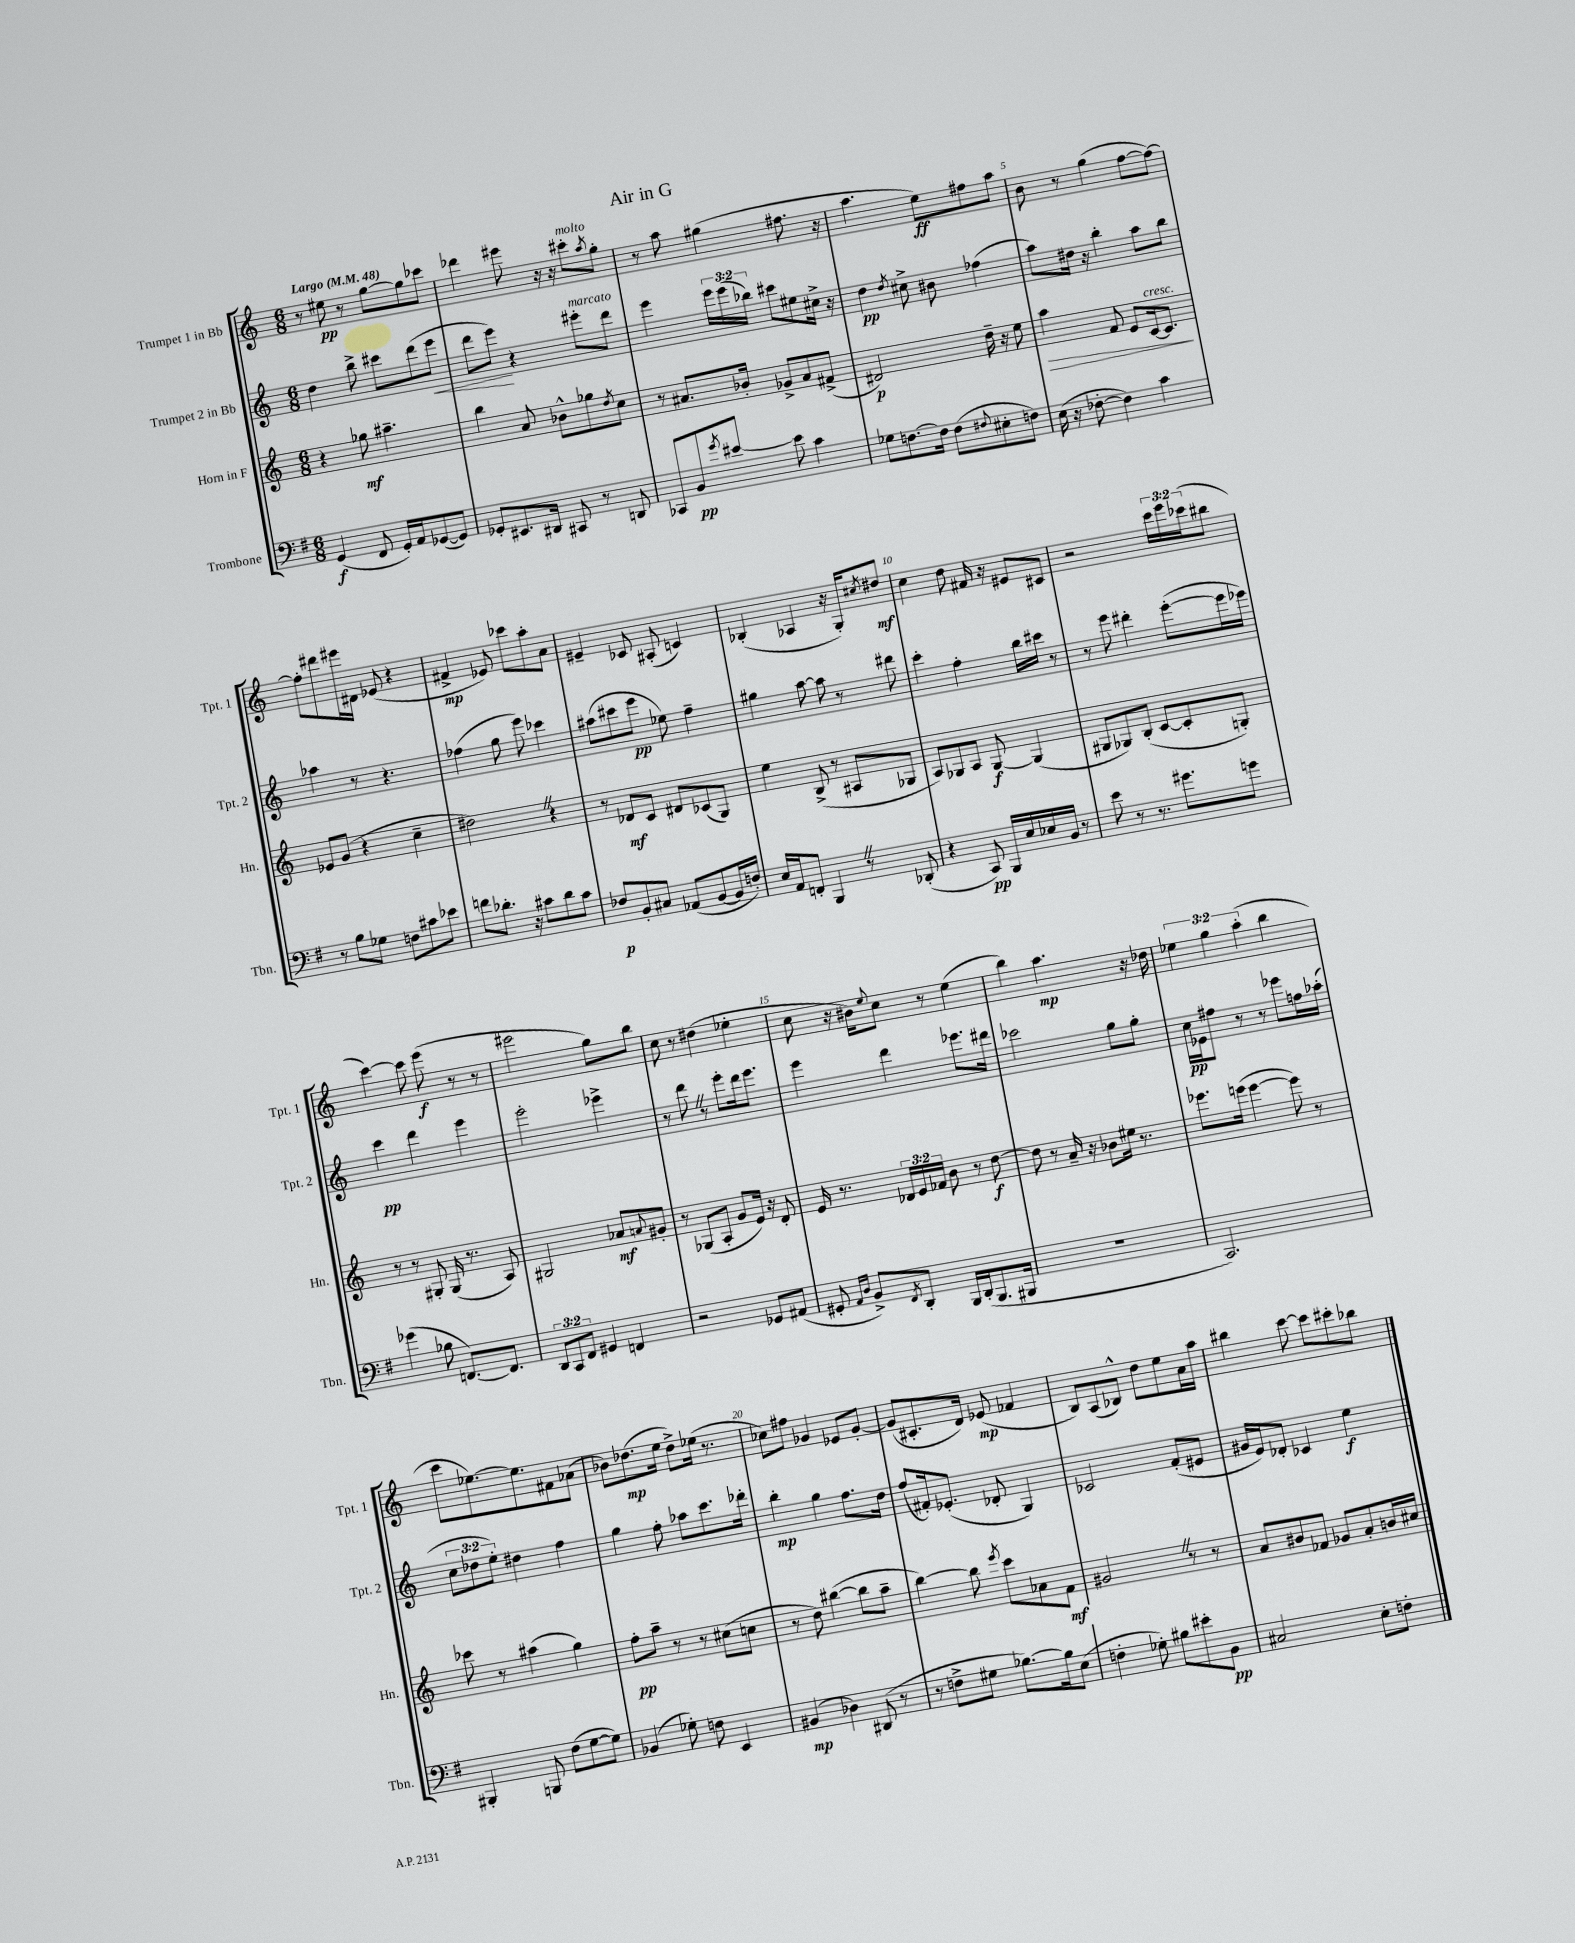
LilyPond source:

\header { title = "Air in G" }
<<
\new StaffGroup <<
\new Staff = "s0" \with { instrumentName = "Trumpet 1 in Bb" shortInstrumentName = "Tpt. 1" } {
    \clef treble \key c \major \numericTimeSignature \time 6/8 \override Staff.TupletNumber.text = #tuplet-number::calc-fraction-text \tempo "Largo" 4 = 48
    r8 eis''8\pp r8 g''8~ g''8 ces'''8 |
    des'''4 eis'''8 r16 r16 cis'''8-.^\markup { \italic "molto" } \acciaccatura { a''8 } g''8-. |
    r8 a''8 gis''4( fis''8. r16 |
    a''4. e''8\ff) fis''8 a''8 |
    b'8 r8 g''4( f''8~ f''8~) |
    f''8-. dis'''8 eis'''16 dis'16 ees'8( r4 |
    fis'4->\mp ees'8) ces'''8 a''8-. a'8 |
    eis'4-- ces'8 ais8-.( c'4) |
    bes4-.( aes4 r16 g16-.) \acciaccatura { cis''8 } dis''8\mf |
    c''4 d''8 fis'16 r16 eis'8 cis'8 |
    r2 \tuplet 3/2 { c'''16 e'''16 ces'''16( } bis''8 |
    c'''4~) c'''8 e'''8\f( r8 r8 |
    eis'''2 g''8) b''8 |
    c''8 r8 dis''4( ees''4-. |
    c''8 r16 bis'16) \appoggiatura { e''8 } c''8 r8 e''4( |
    b''4) a''4.\mp r16 des''16 |
    \tuplet 3/2 { ees''4 g''4 a''4-.( } b''4 |
    c'''8 ees''8.~) ees''8. fis'8 aes'8( |
    bes'8) des''8.\mp( e''16 des''8->) ees''16( r8. |
    ces''8) fis''8 ges'4 ees'8 ges'8~-. |
    ges'8( cis'8.-. d'16) ees'8\mp( fes'4 |
    b8) a8( bes8-^) d''8 e''8 a'16 a''16 |
    bis''4 c'''8~ c'''8 cis'''8-. bes''8 \bar "|." |
}
\new Staff = "s1" \with { instrumentName = "Trumpet 2 in Bb" shortInstrumentName = "Tpt. 2" } {
    \clef treble \key c \major \numericTimeSignature \time 6/8 \override Staff.TupletNumber.text = #tuplet-number::calc-fraction-text
    d''4 b''8-> cis'''8 d'''8( e'''8\< |
    d'''8 e'''8\!) r4 eis'''8-.^\markup { \italic "marcato" } d'''8 |
    e'''4 \tuplet 3/2 { e'''16 e'''16( bes''16) } cis'''8 eis''8 cis''16-> r16 |
    d''4\pp \acciaccatura { d''8 } cis''8-> bis'8 fes''4( |
    a''8) dis''16 r16 b''4-. a''8 b''8 |
    aes''4 r8 r4. |
    fes''4( g''8 e'''8) ces'''4 |
    ais''8( cis'''8 e'''8\pp ees''8) f''4-- |
    gis''4 a''8~ a''8 r8 dis'''8 |
    c'''4-. f''4-. b''16 cis'''16 r8 |
    r8 e'''8 dis'''4-. e'''8~-.( e'''16 ees'''16) |
    c'''4\pp d'''4 e'''4 |
    e'''2-. ees'''4-> |
    r8 d'''8 \once \override BreathingSign.text = \markup { \musicglyph "scripts.caesura.straight" } \breathe r8 e'''8-. d'''16 e'''8. |
    e'''4 d'''4 ees'''8. dis'''16 |
    ces'''2 g''8 g''8-. |
    c''16\pp ees'16 fis''8 r8 r8 ees'''8 f''16 aes''16-.( |
    \tuplet 3/2 { c''8 des''8 e''8-.) } dis''4 f''4 |
    g''4 f''8-. aes''8 c'''8. des'''16-. |
    b''4-.\mp g''4 f''8. d''16 |
    f''8( fis'16-.) ees'8.-.( des'8-. g4) |
    ces'2 f'8-.( eis'8 |
    gis'16 e'16) des'8-. ces'4 e''4\f \bar "|." |
}
\new Staff = "s2" \with { instrumentName = "Horn in F" shortInstrumentName = "Hn." } {
    \clef treble \key c \major \numericTimeSignature \time 6/8 \override Staff.TupletNumber.text = #tuplet-number::calc-fraction-text
    r4 ges''8\mf ais''4.-- |
    b''4 a'8 bes'8-^ ges''8 \acciaccatura { d''8 } c''8 |
    r8 ais'8. bes'16-. ges'8-> ais'8 fis'8->( |
    dis'2\p) d''16-- r16 e''8 |
    a''4\> f'8 e'8 c'16~^\markup { \italic "cresc." } c'8.\! |
    ees'8 g'8( r4 c''4-- |
    dis''2) \once \override BreathingSign.text = \markup { \musicglyph "scripts.caesura.straight" } \breathe r4 |
    r8 des'8\mf c'8 dis'8 ces'8( g8) |
    e''4 b8->( r8 ais8 ges8 |
    a8) ges8 a8 ges8~\f ges4( |
    gis8 ges8) b8-.( c'8~ c'8-. g8-.) |
    r8 r8 gis8-. gis16( r8. a8) |
    gis2 aes'8\mf \appoggiatura { a'8 } gis'8-. |
    r8 ges8( a8-. g'8 e'16) r16 d'8-. |
    e'16 r8. \tuplet 3/2 { des'16 e'16 fes'16 } b'8 r8 d''8~\f |
    d''8 r8 a'16-- r16 bes'8 eis''16 r8. |
    ees'''8. e'''16( e'''4~ e'''8) r8 |
    ces'''8 r8 ais''4( g''4) |
    f''8-.\pp a''8-- r8 r8 cis''8( c''8 |
    r8 d''8) bis''4~( bis''8 a''8-- |
    b''4~) b''8 \acciaccatura { e'''8 } c'''8 aes'8 f'8\mf |
    gis'2 \once \override BreathingSign.text = \markup { \musicglyph "scripts.caesura.straight" } \breathe r8 r8 |
    a'8 bis'8 fes'8 ges'8 a'8-. b'16 cis''16 \bar "|." |
}
\new Staff = "s3" \with { instrumentName = "Trombone" shortInstrumentName = "Tbn." } {
    \clef bass \key g \major \numericTimeSignature \time 6/8 \override Staff.TupletNumber.text = #tuplet-number::calc-fraction-text
    g,4\f( fis,8 g,16-.) a,16 ges,8~( ges,8) |
    ges,8-. eis,8. dis,16 cis,8 r8 d,8 |
    ces,8 b,8\pp \acciaccatura { g'8 } eis'8~ eis'8 c'4 |
    ges8 f8.~ f16 f8( \appoggiatura { fis8 } eis8-. f8) |
    e16( r16 fes8~-. fes4) c'4 |
    r8 b8 ges8 f8 cis'8 ees'8 |
    f'8 des'8.-. r16 cis'8 des'8 cis'8 |
    fes8\p b,8-. cis8 aes,8( b,8~ b,16 f16-.) |
    e16 a,16 f,8-. b,,4 \once \override BreathingSign.text = \markup { \musicglyph "scripts.caesura.straight" } \breathe r8 des,8-.( |
    r4 c,8\pp) b,,16 e16 ees16 b,16 r8 |
    e'8 r8 r8. gis'8. g'8 |
    ges'4( bes8 f,8.~) f,8. |
    \tuplet 3/2 { d,8 c,8 fis,8 } gis,4 f,4 |
    r2 ges,8 ais,8( |
    gis,8-. \grace { a,16 d16 } b,8->) \acciaccatura { fis,8 } d,8-. b,,16 d,16-.( b,,8. bis,,16 |
    R2. |
    c,2.) |
    bis,,4-. b,,8 fis8( g8~ g8) |
    bes,4( ges8-.) f8 e,4 |
    bis,4\mp( des4) dis,8( r8 |
    r8 f8-> gis8 bes8.~) bes16 e8( |
    f4-. ges8-.) bis8 eis'8-. b,8\pp |
    cis2 e8-. f8-. \bar "|." |
}
>>
>>
\layout { \context { \Score \override BarNumber.break-visibility = ##(#f #t #t) barNumberVisibility = #(every-nth-bar-number-visible 5) } }
